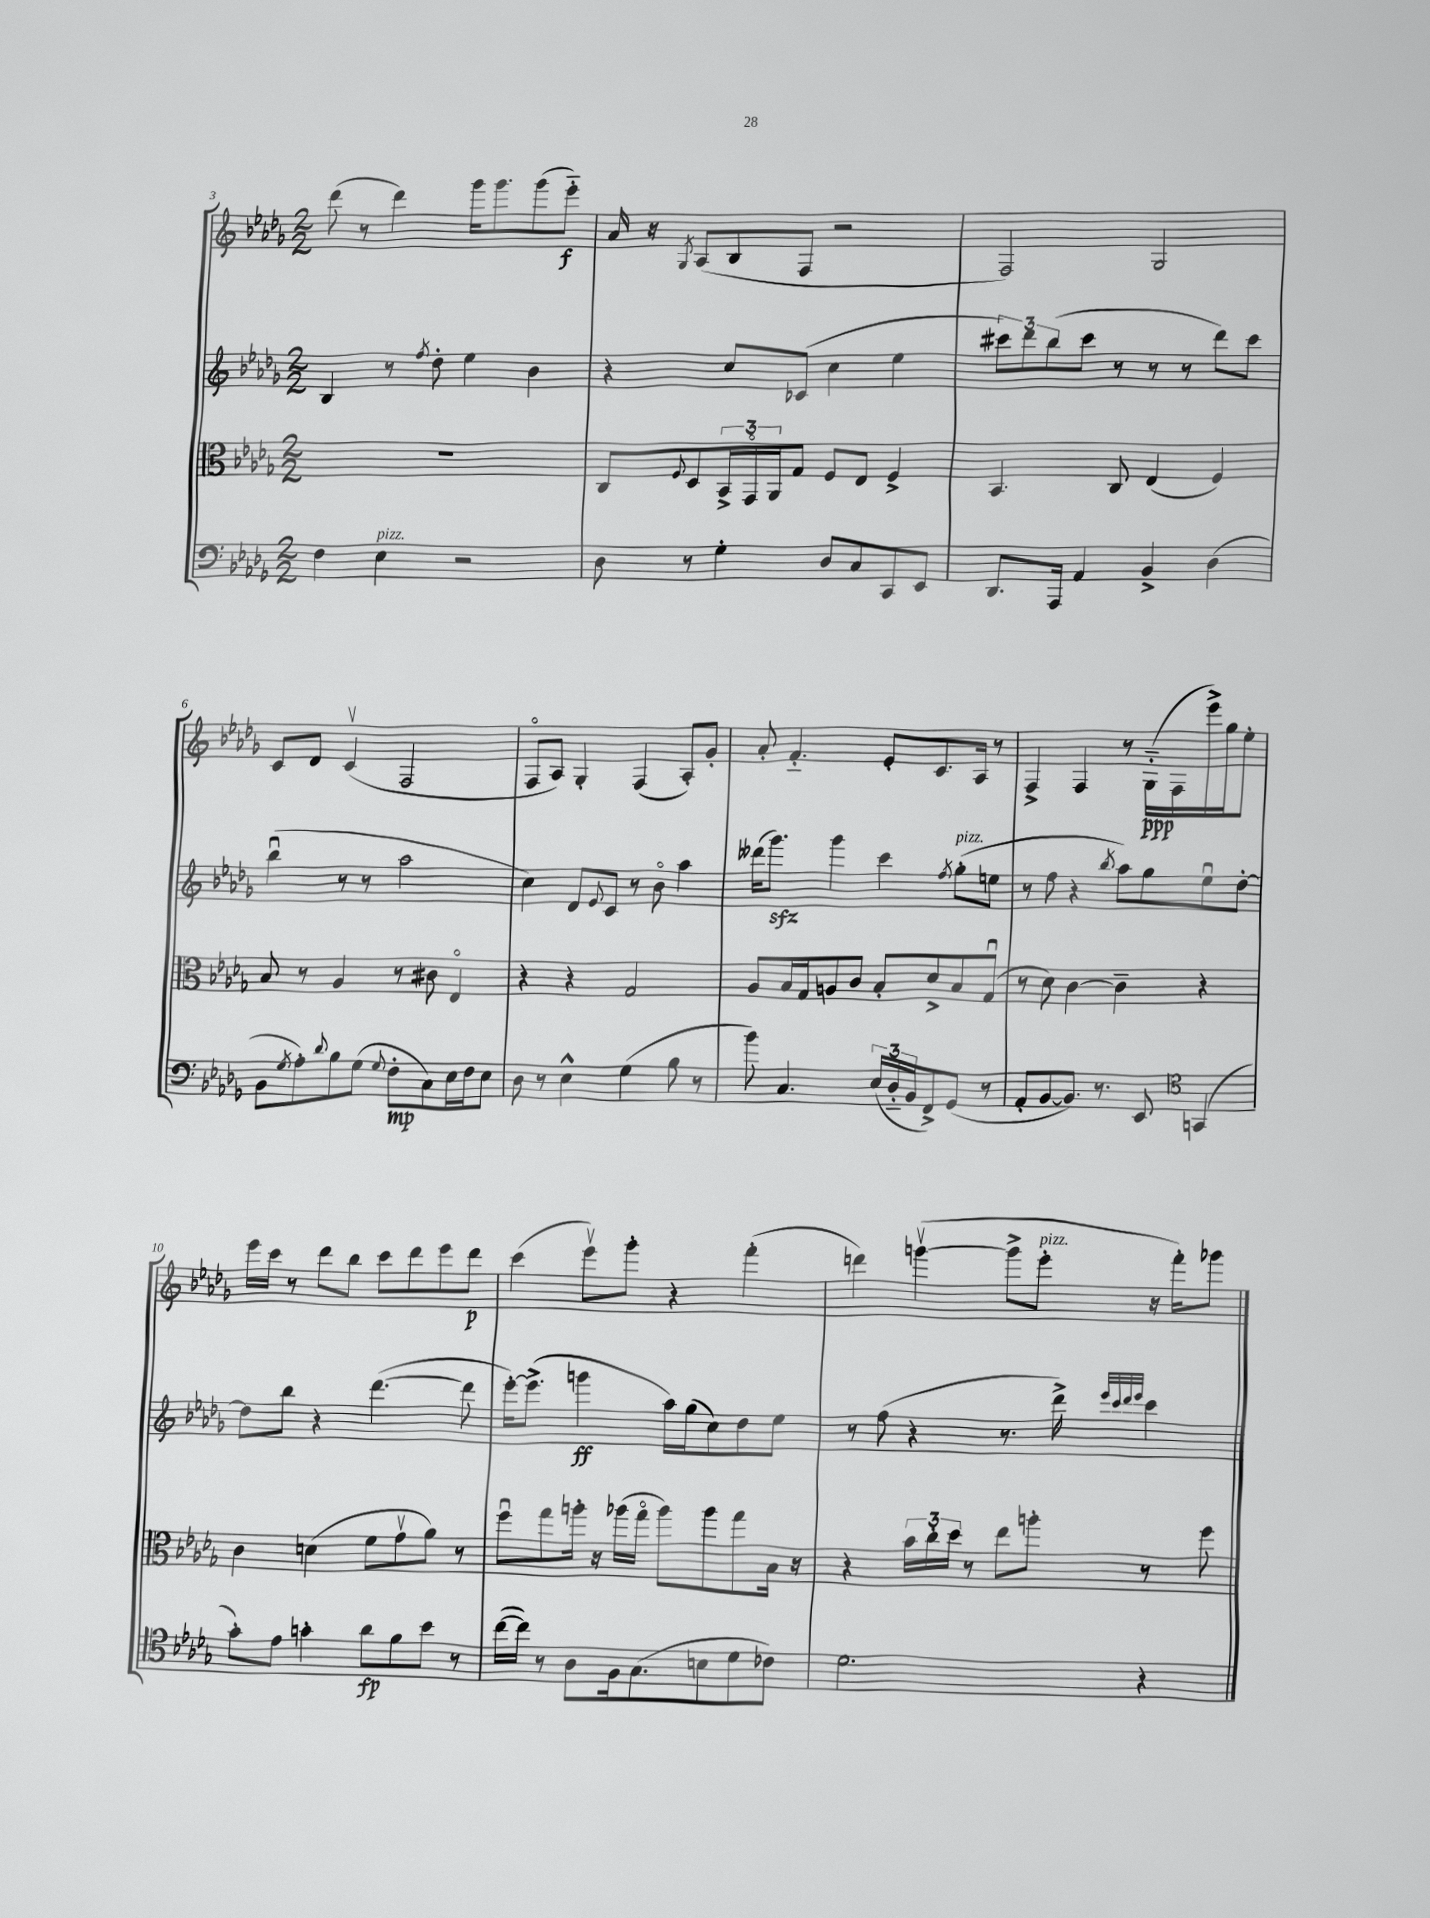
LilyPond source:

<<
\new StaffGroup <<
\new Staff = "s0" {
    \clef treble \key des \major \numericTimeSignature \time 2/2
    des'''8( r8 des'''4) ges'''16 ges'''8. ges'''8( ees'''8-_\f) |
    aes'16 r16 \acciaccatura { ges8 } aes8( bes8 f8 r2 |
    f2) ges2 |
    c'8 des'8 c'4\upbow( f2 |
    f8\flageolet aes8) ges4-. f4( aes8-.) ges'8-. |
    aes'8-. f'4.-_ ees'8-. c'8. aes16 r8 |
    f4-> f4 r8 ges16-_\ppp( f16 ees'''16->) ges''16 ees''8-. |
    ees'''16 c'''16 r8 des'''8 bes''8 c'''8 des'''8 ees'''8 des'''8\p |
    c'''4( ees'''8\upbow) ges'''8-. r4 f'''4-.( |
    d'''4) g'''4~\upbow( g'''8-> ees'''8-.^\markup { \italic "pizz." } r16 f'''16-.) ges'''8 \bar "|." |
}
\new Staff = "s1" {
    \clef treble \key des \major \numericTimeSignature \time 2/2
    bes4 r8 \acciaccatura { f''8 } des''8-. ees''4 bes'4 |
    r4 c''8 ces'8( c''4 ees''4 |
    \tuplet 3/2 { cis'''8) des'''8 bes''8( } cis'''8 r8 r8 r8 des'''8) cis'''8 |
    bes''4\downbow( r8 r8 aes''2 |
    c''4) des'8 \appoggiatura { ees'8 } c'8 r8 bes'8\flageolet aes''4 |
    deses'''16( ges'''8.\sfz) ges'''4 c'''4 \acciaccatura { f''8 } ges''8-.^\markup { \italic "pizz." }( e''8 |
    r8 f''8 r4 \acciaccatura { bes''8 } aes''8) ges''8 ees''8\downbow des''8~-. |
    des''8 bes''8 r4 des'''4.~( des'''8 |
    ees'''16~-.) ees'''8.->( g'''4\ff aes''16) ges''16( c''8) des''8 ees''8 |
    r8 f''8( r4 r8. des'''16->) \grace { ees'''32 c'''32 des'''32 ees'''32 } c'''4 \bar "|." |
}
\new Staff = "s2" {
    \clef alto \key des \major \numericTimeSignature \time 2/2
    R1 |
    c8 \appoggiatura { f8 } des8 \tuplet 3/2 { bes,16-> ges,16\flageolet aes,16 } ges8 f8 ees8 f4-> |
    bes,4. c8 ees4( f4) |
    bes8 r8 aes4 r8 cis'8 ees4\flageolet |
    r4 r4 ges2 |
    aes8 bes16 ges16 a8 c'8 bes8-. des'8-> bes8 ges8\downbow( |
    r8 des'8) c'4~ c'4-- r4 |
    c'4 d'4( f'8 ges'8\upbow aes'8) r8 |
    f''8\downbow ges''8 a''16-. r16 aes''16( ges''16\flageolet aes''8) aes''8 ges''8 bes16 r16 |
    r4 \tuplet 3/2 { bes'16 c''16-. des''16 } r8 ees''8 a''8-. r8 f''8 \bar "|." |
}
\new Staff = "s3" {
    \clef bass \key des \major \numericTimeSignature \time 2/2
    f4 ees4^\markup { \italic "pizz." } r2 |
    des8 r8 ges4-. des8 c8 c,8 ees,8 |
    des,8. aes,,16 aes,4 bes,4-> des4( |
    bes,8 \acciaccatura { ges8 } aes8-.) \appoggiatura { des'8 } bes8 ges8( \appoggiatura { ges8 } f8-.\mp c8) ees16 f16 ees8 |
    des8 r8 ees4-^ ges4( bes8 r8 |
    bes'8) c4. \tuplet 3/2 { ees16( des16-_ bes,16 } f,8->) ges,8( r8 |
    aes,8-. bes,8~ bes,8.) r8. ees,8 \clef tenor g,4( |
    ges'8-.) ees'8 g'4-. aes'8\fp f'8 bes'8 r8 |
    c''16~( c''16) r8 aes8 f16 ges8.( b8 des'8 ces'8) |
    des'2. r4 \bar "|." |
}
>>
>>
\layout { \context { \Score currentBarNumber = #3 } }
